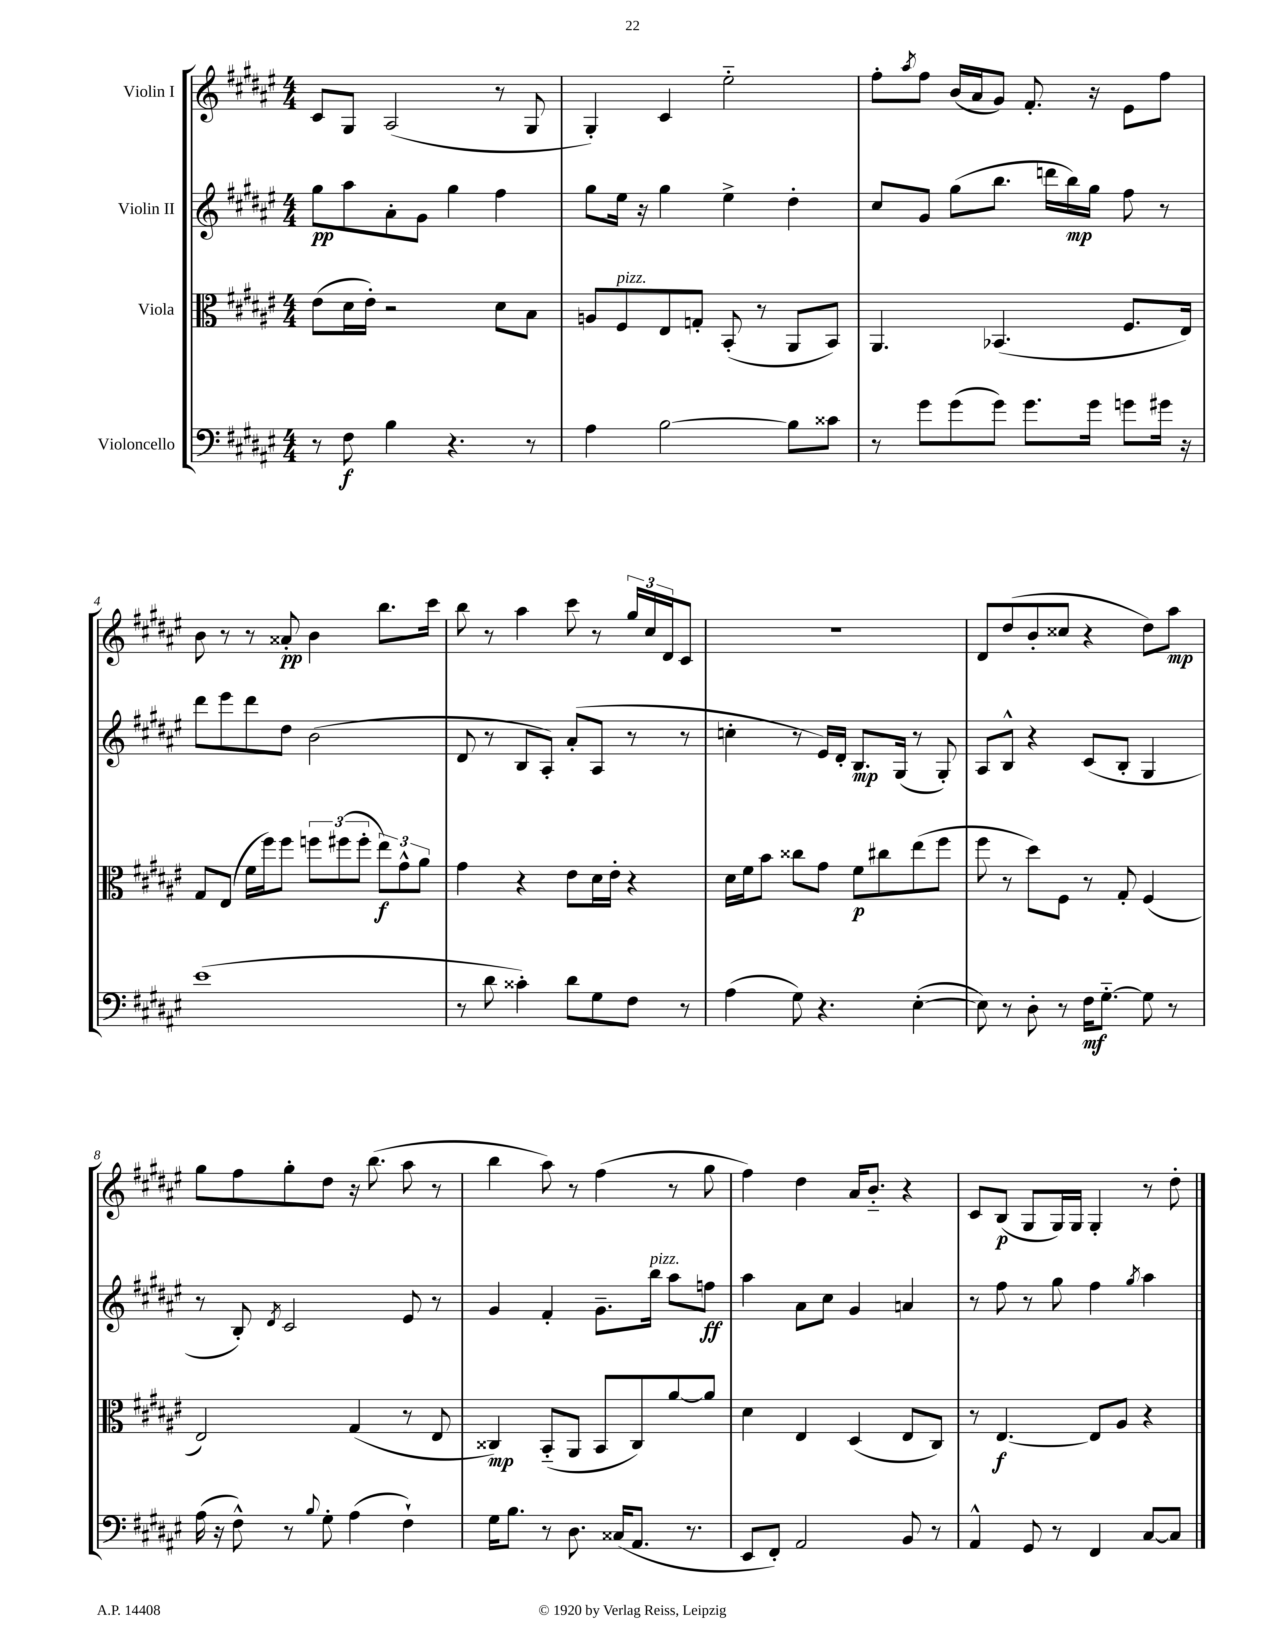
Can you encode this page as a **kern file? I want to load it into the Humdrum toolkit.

**kern	**dynam	**kern	**dynam	**kern	**dynam	**kern	**dynam
*part4	*part4	*part3	*part3	*part2	*part2	*part1	*part1
*staff4	*staff4	*staff3	*staff3	*staff2	*staff2	*staff1	*staff1
*I"Violoncello	*	*I"Viola	*	*I"Violin II	*	*I"Violin I	*
*clefF4	*	*clefC3	*	*clefG2	*	*clefG2	*
*k[f#c#g#d#a#e#]	*	*k[f#c#g#d#a#e#]	*	*k[f#c#g#d#a#e#]	*	*k[f#c#g#d#a#e#]	*
*M4/4	*	*M4/4	*	*M4/4	*	*M4/4	*
=1	=1	=1	=1	=1	=1	=1	=1
8r	.	(8e#\L	.	8gg#\L	pp	8c#/L	.
8F#\	f	16d#\L	.	8aa#\	.	8G#/J	.
.	.	16e#'\JJ)	.	.	.	.	.
4B\	.	2r	.	8a#'\	.	(2A#/	.
.	.	.	.	8g#\J	.	.	.
4.r	.	.	.	4gg#\	.	.	.
.	.	8d#\L	.	4ff#\	.	8r	.
8r	.	8B\J	.	.	.	8G#/	.
=2	=2	=2	=2	=2	=2	=2	=2
4A#\	.	8An/L	.	8gg#\L	.	4G#'/)	.
!	!	!LO:TX:a:i:t=pizz.	!	!	!	!	!
.	.	8F#/	.	16ee#\Jk	.	.	.
.	.	.	.	16r	.	.	.
[2B\	.	8E#/	.	4gg#\	.	4c#/	.
.	.	8Gn'/J	.	.	.	.	.
.	.	(8BB'/	.	4ee#^\	.	2ee#\	.
.	.	8r	.	.	.	.	.
8B\L]	.	8AA#/L	.	4dd#'\	.	.	.
8c##X\J	.	8BB/J)	.	.	.	.	.
=3	=3	=3	=3	=3	=3	=3	=3
8r	.	4.AA#/	.	8cc#/L	.	8ff#'\L	.
.	.	.	.	.	.	8qaa#/	.
8g#\L	.	.	.	8g#/J	.	8ff#\J	.
(8g#\	.	.	.	(8gg#\L	.	(16b/LL	.
.	.	.	.	.	.	16a#/J	.
8g#\J)	.	(4.BB-X/	.	8.bb\J	.	8g#/J)	.
8.g#\L	.	.	.	.	.	8.f#'/	.
.	.	.	.	16dddn\LL	.	.	.
.	.	.	.	16bb\)	mp	.	.
16g#\Jk	.	.	.	16gg#\JJ	.	16r	.
8gn\L	.	8.F#/L	.	8ff#\	.	8e#\L	.
16g#X\Jk	.	.	.	8r	.	8ff#\J	.
16r	.	16E#/Jk)	.	.	.	.	.
!!LO:LB:g=z
=4	=4	=4	=4	=4	=4	=4	=4
(1e#	.	8G#/L	.	8ddd#\L	.	8b\	.
.	.	(8E#/J	.	8eee#\	.	8r	.
.	.	16f#\LL	.	8ddd#\	.	8r	.
.	.	16ff#\J)	.	.	.	.	.
.	.	8ff#\J	.	8dd#\J	.	8a##X'/	pp
.	.	12ffn\L	.	(2b\	.	4b\	.
.	.	(12ff#X\	.	.	.	.	.
.	.	12ff#'\J	.	.	.	.	.
.	.	12ee#\L)	f	.	.	8.bb\L	.
.	.	12g#^^\	.	.	.	.	.
.	.	12a#\J	.	.	.	.	.
.	.	.	.	.	.	16ccc#\Jk	.
=5	=5	=5	=5	=5	=5	=5	=5
8r	.	4g#\	.	8d#/	.	8bb\	.
8d#\	.	.	.	8r	.	8r	.
4c##X'\)	.	4r	.	8B/L	.	4aa#\	.
.	.	.	.	8A#'/J)	.	.	.
8d#\L	.	8e#\L	.	(8a#'/L	.	8ccc#\	.
8G#\	.	16d#\L	.	8A#/J	.	8r	.
.	.	16e#'\JJ	.	.	.	.	.
8F#\J	.	4r	.	8r	.	24gg#/LL	.
.	.	.	.	.	.	24cc#/	.
.	.	.	.	.	.	24d#/J	.
8r	.	.	.	8r	.	8c#/J	.
=6	=6	=6	=6	=6	=6	=6	=6
(4A#\	.	16d#\LL	.	4ccn'\	.	1r	.
.	.	16f#\J	.	.	.	.	.
.	.	8b\J	.	.	.	.	.
8G#\)	.	8cc##X\L	.	8r	.	.	.
4.r	.	8g#\J	.	16e#/LL)	.	.	.
.	.	.	.	16d#'/JJ	.	.	.
.	.	8f#\L	p	8.B/L	mp	.	.
.	.	8cc#X\	.	.	.	.	.
.	.	.	.	(16G#/Jk	.	.	.
([4E#'\	.	(8ee#\	.	8r	.	.	.
.	.	8ff#\J	.	8G#'/)	.	.	.
=7	=7	=7	=7	=7	=7	=7	=7
8E#\])	.	8ff#\	.	8A#/L	.	8d#/L	.
8r	.	8r	.	8B^^/J	.	(8dd#/	.
8D#'\	.	8dd#\L)	.	4r	.	8b'/	.
8r	.	8F#\J	.	.	.	8cc##X/J	.
16F#\KL	mf	8r	.	(8c#/L	.	4r	.
[8.G#\J	.	.	.	.	.	.	.
.	.	8G#'/	.	8B'/J	.	.	.
8G#\]	.	(4F#/	.	4G#/	.	8dd#\L)	.
8r	.	.	.	.	.	8aa#\J	mp
!!LO:LB:g=z
=8	=8	=8	=8	=8	=8	=8	=8
(16A#\	.	2E#/)	.	8r	.	8gg#\L	.
16r	.	.	.	.	.	.	.
8F#^^\)	.	.	.	8B'/)	.	8ff#\	.
.	.	.	.	8qd#/	.	.	.
8r	.	.	.	2c#/	.	8gg#'\	.
8qqB/	.	.	.	.	.	.	.
8G#'\	.	.	.	.	.	8dd#\J	.
(4A#\	.	(4G#/	.	.	.	16r	.
.	.	.	.	.	.	(8.bb\	.
4F#`\)	.	8r	.	8e#/	.	8aa#\	.
.	.	8E#/	.	8r	.	8r	.
=9	=9	=9	=9	=9	=9	=9	=9
16G#\KL	.	4C##X/)	mp	4g#/	.	4bb\	.
8.B\J	.	.	.	.	.	.	.
8r	.	(8BB/L	.	4f#'/	.	8aa#\)	.
8.D#\	.	8AA#/J	.	.	.	8r	.
.	.	8BB/L	.	8.g#~\L	.	(4ff#\	.
(16C##X/KL	.	.	.	.	.	.	.
8.AA#/J	.	8C##/)	.	.	.	.	.
!	!	!	!	!LO:TX:a:i:t=pizz.	!	!	!
.	.	.	.	16bb\Jk	.	.	.
.	.	[8a#/	.	8aa#\L	.	8r	.
8.r	.	.	.	.	.	.	.
.	.	8a#/J]	.	8ffn\J	ff	8gg#\	.
=10	=10	=10	=10	=10	=10	=10	=10
8EE#/L	.	4d#\	.	4aa#\	.	4ff#\)	.
8FF#'/J)	.	.	.	.	.	.	.
2AA#/	.	4E#/	.	8a#\L	.	4dd#\	.
.	.	.	.	8cc#\J	.	.	.
.	.	(4D#/	.	4g#/	.	16a#/KL	.
.	.	.	.	.	.	8.b/J	.
8BB/	.	8E#/L	.	4an/	.	4r	.
8r	.	8C#/J)	.	.	.	.	.
=11	=11	=11	=11	=11	=11	=11	=11
4AA#^^/	.	8r	.	8r	.	8c#/L	.
.	.	[4.E#/	f	8ff#\	.	(8B/J	p
8GG#/	.	.	.	8r	.	8G#/L	.
8r	.	.	.	8gg#\	.	16G#/L)	.
.	.	.	.	.	.	16G#/JJ	.
4FF#/	.	8E#/L]	.	4ff#\	.	4G#'/	.
.	.	8A#/J	.	.	.	.	.
.	.	.	.	8qgg#/	.	.	.
[8C#/L	.	4r	.	4aa#\	.	8r	.
8C#/J]	.	.	.	.	.	8dd#'\	.
==	==	==	==	==	==	==	==
*-	*-	*-	*-	*-	*-	*-	*-
